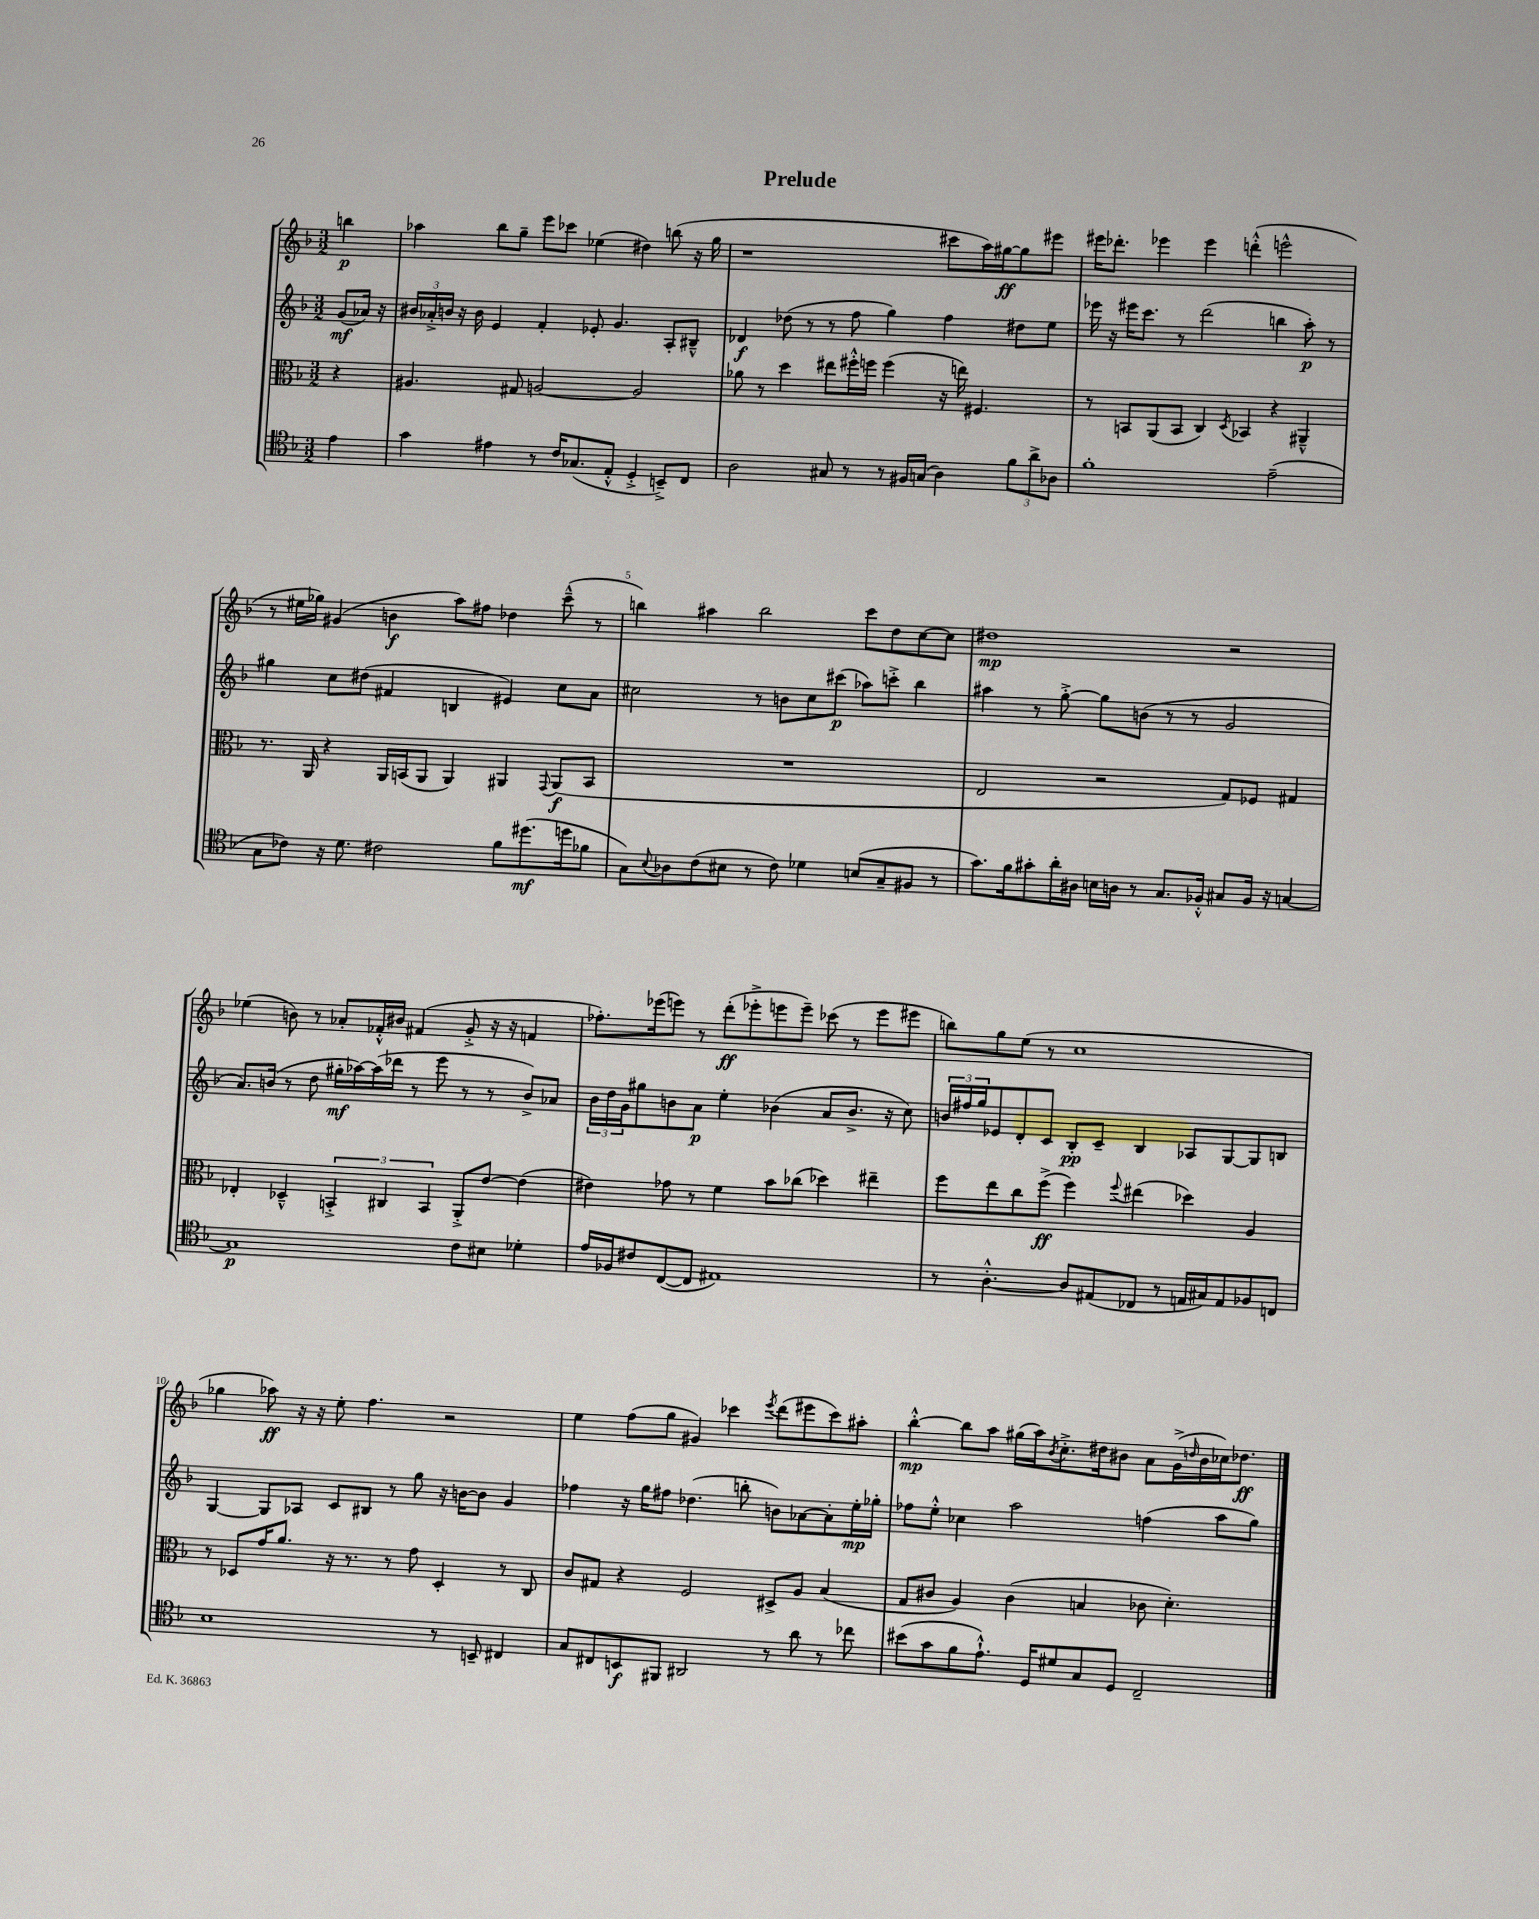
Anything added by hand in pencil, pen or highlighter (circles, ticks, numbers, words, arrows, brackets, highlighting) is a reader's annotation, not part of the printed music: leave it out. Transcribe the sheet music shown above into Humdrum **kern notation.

**kern	**dynam	**kern	**dynam	**kern	**dynam	**kern	**dynam
*part4	*part4	*part3	*part3	*part2	*part2	*part1	*part1
*staff4	*staff4	*staff3	*staff3	*staff2	*staff2	*staff1	*staff1
*clefC4	*	*clefC3	*	*clefG2	*	*clefG2	*
*k[b-]	*	*k[b-]	*	*k[b-]	*	*k[b-]	*
*M3/2	*	*M3/2	*	*M3/2	*	*M3/2	*
=	=	=	=	=	=	=	=
4e\	.	4r	.	(8g/L	mf	4bbn\	p
.	.	.	.	16a-X/Jk)	.	.	.
.	.	.	.	16r	.	.	.
=1	=1	=1	=1	=1	=1	=1	=1
4g\	.	4.A#X/	.	24b#X/LL	.	4aa-X\	.
.	.	.	.	24a-X'^/	.	.	.
.	.	.	.	24bn/JJ	.	.	.
.	.	.	.	16r	.	.	.
.	.	.	.	16b\	.	.	.
4e#X\	.	.	.	4e/	.	8bb-\L	.
.	.	8G#X/	.	.	.	8gg~\J	.
8r	.	[2An/	.	4f'/	.	8eee\L	.
16c/KL	.	.	.	.	.	8ccc-X\J	.
(8.G-X/	.	.	.	.	.	.	.
.	.	.	.	8e-X'/	.	(4ee-X\	.
8E'^^/J	.	.	.	4.g/	.	.	.
4D'^/	.	2A/]	.	.	.	4dd#X\)	.
8BBn~^/L)	.	.	.	8A'/L	.	(8bbn\	.
8C/J	.	.	.	8B#X~^^/J	.	16r	.
.	.	.	.	.	.	16gg\	.
=2	=2	=2	=2	=2	=2	=2	=2
2A\	.	8a-X\	.	4d-X/	f	1r	.
.	.	8r	.	.	.	.	.
.	.	4dd\	.	(8dd-X\	.	.	.
.	.	.	.	8r	.	.	.
8G#X/	.	8ee#X\L	.	8r	.	.	.
8r	.	16ff#X'^^\L	.	8ff\	.	.	.
.	.	16ffn\JJ	.	.	.	.	.
8r	.	(4ff\	.	4gg\)	.	.	.
16F#X/LL	.	.	.	.	.	.	.
(16Gn/JJ	.	.	.	.	.	.	.
4A\)	.	16r	.	4ff\	.	8ccc#X\L	.
.	.	16een\)	.	.	.	.	.
.	.	4.F#X/	.	.	.	16aa\L)	.
.	.	.	.	.	.	[16gg#X\J	ff
12f\L	.	.	.	8dd#X\L	.	8gg#\]	.
12a^\	.	.	.	.	.	.	.
.	.	.	.	8ee\J	.	8eee#X\J	.
12A-X\J	.	.	.	.	.	.	.
=3	=3	=3	=3	=3	=3	=3	=3
1f'	.	8r	.	16eee-X\	.	16eee#X\KL	.
.	.	.	.	16r	.	8.ddd-X'\J	.
.	.	8BBn/L	.	16eee#X\KL	.	.	.
.	.	.	.	8.ccc\J	.	.	.
.	.	(8AA/	.	.	.	4eee-X\	.
.	.	8BB/J	.	8r	.	.	.
.	.	4C/)	.	(2ddd\	.	4eee-\	.
.	.	8qD/	.	.	.	.	.
.	.	4BB-X/	.	.	.	(4dddn'^^\	.
(2e~\	.	4r	.	4bbn\	.	2eeen^^\	.
.	.	4AA#X~^^/	.	8aa'\)	p	.	.
.	.	.	.	8r	.	.	.
!!LO:LB:g=z
=4	=4	=4	=4	=4	=4	=4	=4
8G\L	.	8.r	.	4gg#X\	.	8r	.
8c-X\J)	.	.	.	.	.	16ee#X\LL	.
.	.	16AA/	.	.	.	16gg-X\JJ)	.
16r	.	4r	.	8cc\L	.	(4g#X/	.
8.d\	.	.	.	.	.	.	.
.	.	.	.	(8dd#X\J	.	.	.
2c#X\	.	16AA/LL	.	4f#X/	.	4bn\	f
.	.	(16BBn/J	.	.	.	.	.
.	.	8AA/J	.	.	.	.	.
.	.	4AA/)	.	4Bn/	.	8aa\L)	.
.	.	.	.	.	.	8ff#X\J	.
8f\L	.	4AA#X/	.	4e#X/)	.	4dd-X\	.
(8.dd#X\	mf	.	.	.	.	.	.
.	.	8qqGG/	.	.	.	.	.
.	.	(8AA#/L	f	8cc\L	.	(8ccc~^^\	.
16ddn\k	.	.	.	.	.	.	.
8f-X\J	.	8BB/J	.	8a\J	.	8r	.
=5	=5	=5	=5	=5	=5	=5	=5
8G\L)	.	1.r	.	2cc#X\	.	4bbn\)	.
8qqB-/	.	.	.	.	.	.	.
8A-X\	.	.	.	.	.	.	.
(8c\	.	.	.	.	.	4aa#X\	.
8B#X\J	.	.	.	.	.	.	.
8r	.	.	.	8r	.	2bb\	.
8c\)	.	.	.	8bn\L	.	.	.
4d-X\	.	.	.	8cc#\	.	.	.
.	.	.	.	(8ccc#X\J	p	.	.
(8Bn/L	.	.	.	8aa-X\L)	.	8ccc\L	.
8G~/	.	.	.	8cccn'^\J	.	8dd\	.
8F#X/J	.	.	.	4bb-\	.	[8cc\	.
8r	.	.	.	.	.	8cc\J]	.
=6	=6	=6	=6	=6	=6	=6	=6
8.g\L)	.	2E/	.	4aa#X\	.	1dd#X	mp
16f\k	.	.	.	.	.	.	.
8g#X'\	.	.	.	8r	.	.	.
16a'\L	.	.	.	[8gg'^\	.	.	.
16A#X\JJ	.	.	.	.	.	.	.
16Bn\LL	.	2r	.	8gg\L]	.	.	.
16An\JJ	.	.	.	.	.	.	.
8r	.	.	.	(8bn\J	.	.	.
8.G/L	.	.	.	8r	.	.	.
.	.	.	.	8r	.	.	.
16F-X'^^/Jk	.	.	.	.	.	.	.
8G#X/L	.	8G/L)	.	2g/	.	2r	.
16F-/Jk	.	8F-X/J	.	.	.	.	.
16r	.	.	.	.	.	.	.
[4Gn/	.	4G#X/	.	.	.	.	.
!!LO:LB:g=z
=7	=7	=7	=7	=7	=7	=7	=7
1G]	p	4E-X'/	.	8.a/L)	.	(4ee-X\	.
.	.	.	.	(16bn/Jk	.	.	.
.	.	4D-X~^^/	.	8r	.	8bn\)	.
.	.	.	.	8dd\	.	8r	.
.	.	6BBn'^/	.	16gg#X'\LL	mf	8a-X'/L	.
.	.	.	.	[16aa-X\)	.	.	.
.	.	.	.	(16aa-\]	.	16f-X'^^/L	.
.	.	6C#X/	.	.	.	.	.
.	.	.	.	16ddd-X\JJ	.	16b#X/JJ	.
.	.	.	.	8r	.	(4f#X/	.
.	.	6BB/	.	.	.	.	.
.	.	.	.	8eee\	.	.	.
8c\L	.	8AA'^/L	.	8r	.	8g'^/	.
8B#X\J	.	[8e/J	.	8r	.	16r	.
.	.	.	.	.	.	16r	.
4d-X'\	.	(4e\]	.	8b^/L)	.	4fn/	.
.	.	.	.	8a-X/J	.	.	.
=8	=8	=8	=8	=8	=8	=8	=8
16e/LL	.	4e#X\)	.	24b-\LL	.	8.ff-X'\L)	.
.	.	.	.	24dd\	.	.	.
16F-X/J	.	.	.	.	.	.	.
.	.	.	.	24g\J	.	.	.
8c#X/	.	.	.	8gg#X\	.	.	.
.	.	.	.	.	.	(16eee-X\k	.
([8C/	.	8g-X\	.	8bn\	.	8eeen\J)	.
8C/J]	.	8r	.	8a\J	p	8r	.
1E#X)	.	4f\	.	4ee'\	.	(8ddd'\L	ff
.	.	.	.	.	.	8eee-X'^\	.
.	.	8b-\L	.	(4b-X\	.	8eeen\	.
.	.	(8cc-X\J	.	.	.	8eee~\J)	.
.	.	4dd-X\)	.	8a/L	.	(8ccc-X\	.
.	.	.	.	8.b-^/J	.	8r	.
.	.	4ee#X~\	.	.	.	8eee\L	.
.	.	.	.	16r	.	.	.
.	.	.	.	8cc\)	.	8eee#X\J	.
=9	=9	=9	=9	=9	=9	=9	=9
8r	.	8ff\L	.	24bn/LL	.	8bbn\L)	.
.	.	.	.	24ff#X/	.	.	.
.	.	.	.	24gg/J	.	.	.
[4.A'^^\	.	8ee\	.	8e-X/	.	8gg\	.
.	.	8cc\	.	8d'/	.	(8ee\J	.
.	.	(8ff^\J	ff	8c/J	.	8r	.
8A/L]	.	4ff\)	.	8B-'/L	pp	1cc	.
(8E#X/	.	.	.	8c~/J	.	.	.
.	.	8qqff/	.	.	.	.	.
8C-X/J	.	(4ee#X\	.	4B-/	.	.	.
8r	.	.	.	.	.	.	.
16En/LL	.	4dd-X\)	.	8A-X/L	.	.	.
16G#X/J)	.	.	.	.	.	.	.
8E/	.	.	.	[8G/	.	.	.
8F-X/	.	4A/	.	8G/]	.	.	.
8Cn/J	.	.	.	8Bn/J	.	.	.
!!LO:LB:g=z
=10	=10	=10	=10	=10	=10	=10	=10
1B-	.	8r	.	[4G/	.	4gg-X\	.
.	.	8D-X/L	.	.	.	.	.
.	.	16g/K	.	8G/L]	.	8aa-X\)	ff
.	.	8.a/J	.	.	.	.	.
.	.	.	.	8A-X/J	.	16r	.
.	.	.	.	.	.	16r	.
.	.	16r	.	8c/L	.	8ee'\	.
.	.	8.r	.	.	.	.	.
.	.	.	.	8B#X/J	.	4.ff\	.
.	.	8r	.	8r	.	.	.
.	.	8g\	.	8gg\	.	.	.
8r	.	4D-'/	.	16r	.	2r	.
.	.	.	.	[16bn\KL	.	.	.
8BBn~/	.	.	.	8b\J]	.	.	.
4C#X/	.	8r	.	4g/	.	.	.
.	.	8C/	.	.	.	.	.
=11	=11	=11	=11	=11	=11	=11	=11
8G/L	.	8c/L	.	4ff-X\	.	4ee\	.
8C#X/	.	8G#X/J	.	.	.	.	.
8BBn/	f	4r	.	16r	.	(8ff\L	.
.	.	.	.	16gg\KL	.	.	.
8FF#X/J	.	.	.	8ff#X\J	.	8gg\J	.
2AA#X/	.	2F/	.	(4.dd-X\	.	4g#X/)	.
.	.	.	.	.	.	4ccc-X\	.
.	.	.	.	8bbn'\	.	.	.
.	.	.	.	.	.	8qeee/	.
8r	.	8D#X^/L	.	8bn\L)	.	(8ddd\L	.
8a\	.	8A/J	.	[8a-X\	.	8eee#X\	.
8r	.	(4B-/	.	8a-'\]	.	8ccc-\)	.
8cc-X\	.	.	.	16ee'\L	mp	8aa#X'\J	.
.	.	.	.	16gg-X'\JJ	.	.	.
=12	=12	=12	=12	=12	=12	=12	=12
(8b#X\L	.	8G/L	.	8ff-X\L	.	[4bb-'^^\	mp
8g\	.	8c#X/J	.	8ee'^^\J	.	.	.
8f\	.	4A/)	.	4cc-X\	.	8bb-\L]	.
8.e`^^\J)	.	.	.	.	.	8aa\J	.
.	.	(4c#\	.	2aa\	.	(16gg#X\LL	.
16D/KL	.	.	.	.	.	16aa\J)	.
.	.	.	.	.	.	8qb-/	.
8d#X/	.	.	.	.	.	8.cc'^\	.
8G/	.	4Bn/	.	.	.	.	.
.	.	.	.	.	.	16dd#X\k	.
8D/J	.	.	.	.	.	8b#X\J	.
2C~/	.	8c-X\	.	(4ffn\	.	8a\L	.
.	.	4.d'\)	.	.	.	(16g^\L	.
.	.	.	.	.	.	16qqddn/	.
.	.	.	.	.	.	16b#\	.
.	.	.	.	8aa\L	.	16cc-X\J)	.
.	.	.	.	.	.	8.dd-X\J	ff
.	.	.	.	8gg\J)	.	.	.
==	==	==	==	==	==	==	==
*-	*-	*-	*-	*-	*-	*-	*-
